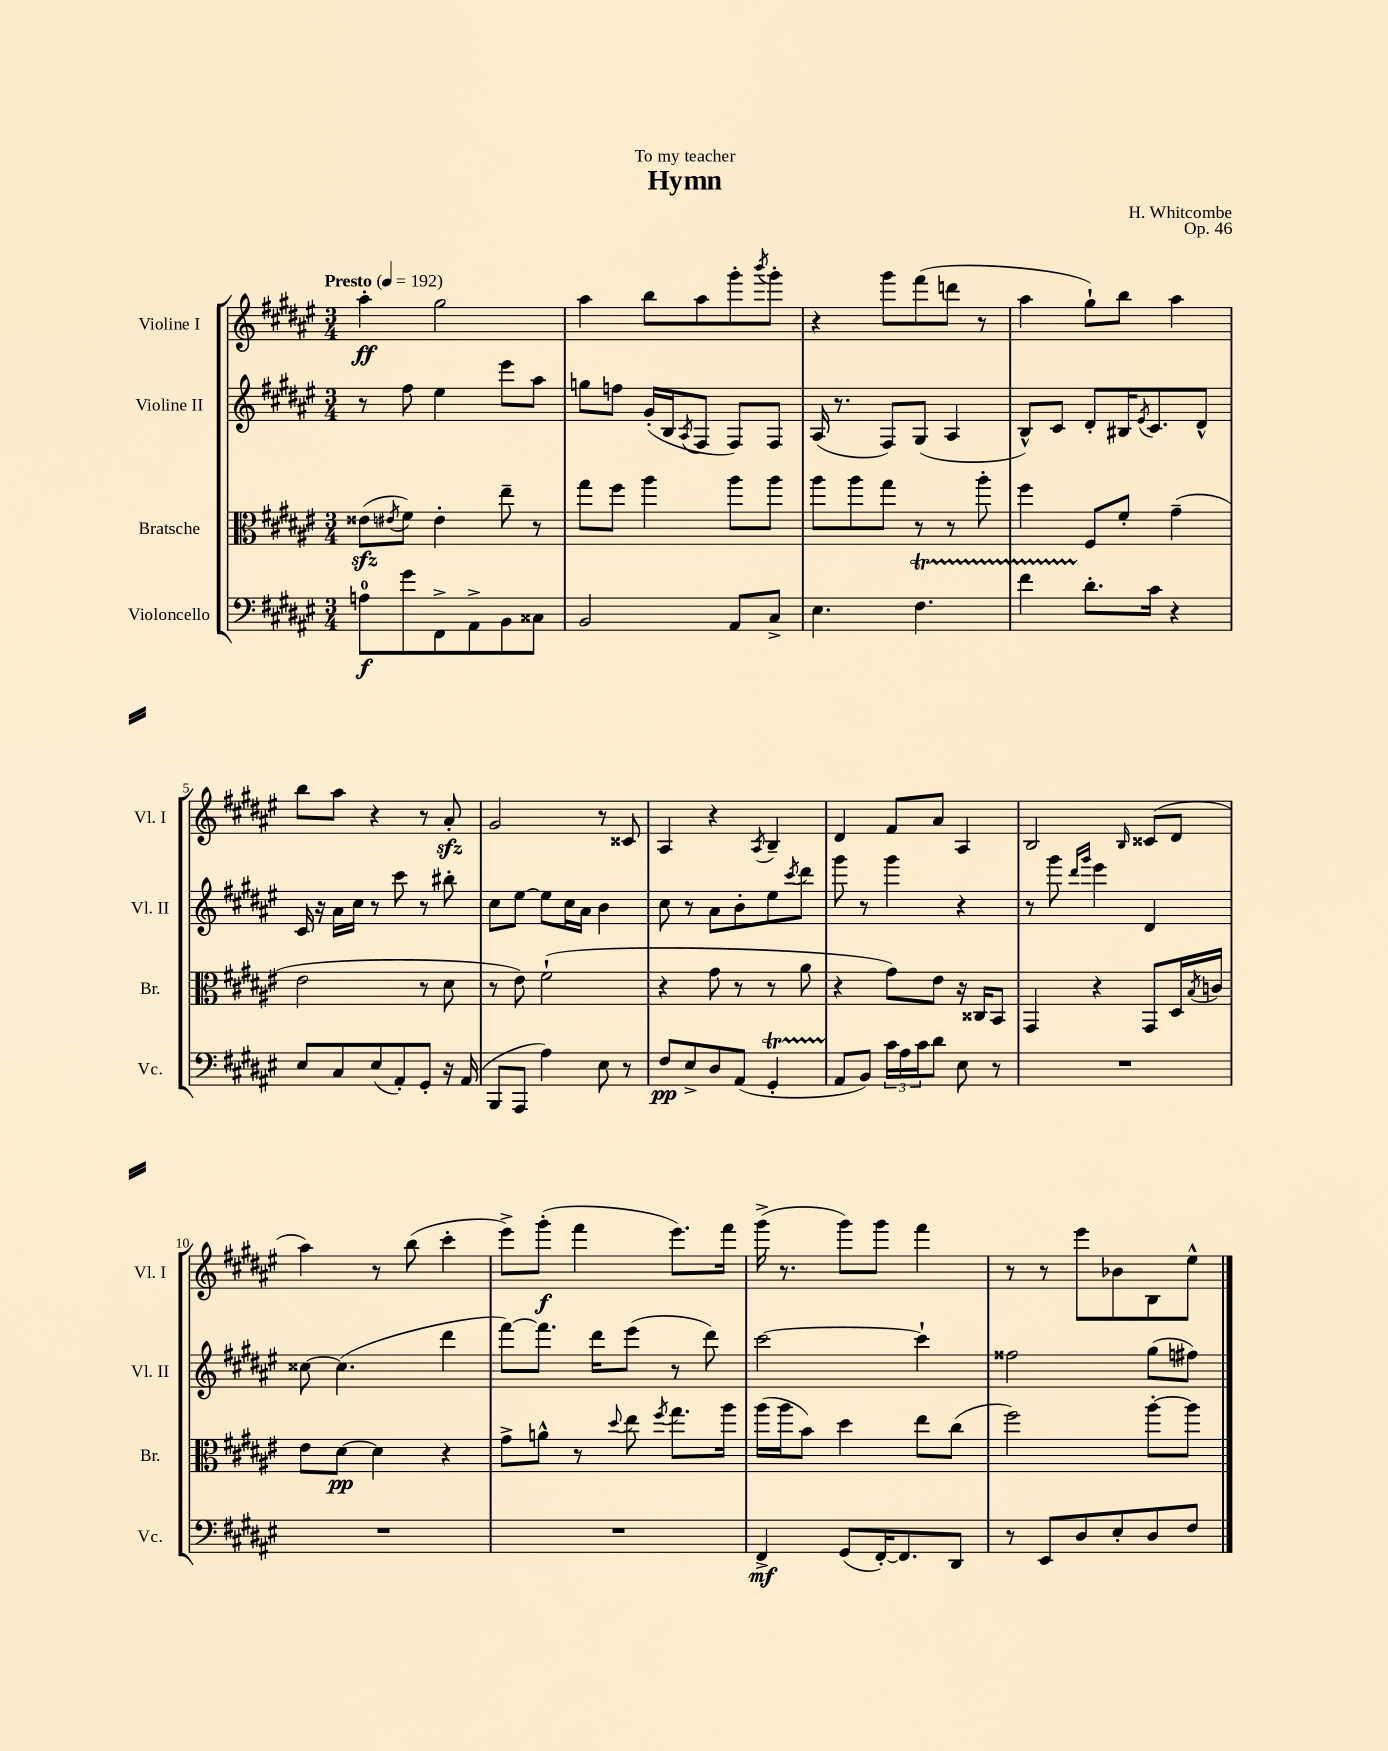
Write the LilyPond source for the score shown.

\header { title = "Hymn" composer = "H. Whitcombe" dedication = "To my teacher" opus = "Op. 46" }
<<
\new StaffGroup <<
\new Staff = "s0" \with { instrumentName = "Violine I" shortInstrumentName = "Vl. I" } {
    \clef treble \key fis \major \numericTimeSignature \time 3/4 \tempo "Presto" 4 = 192
    ais''4-.\ff gis''2 |
    ais''4 b''8 ais''8 gis'''8-. \acciaccatura { b'''8 } gis'''8-. |
    r4 gis'''8 fis'''8( d'''8 r8 |
    ais''4 gis''8-!) b''8 ais''4 |
    b''8 ais''8 r4 r8 ais'8-.\sfz |
    gis'2 r8 cisis'8 |
    ais4 r4 \acciaccatura { ais8 } b4-- |
    dis'4 fis'8 ais'8 ais4 |
    b2 \grace { b16 } cisis'8( dis'8 |
    ais''4) r8 b''8( cis'''4-. |
    eis'''8->) gis'''8-.\f( fis'''4 eis'''8.) fis'''16 |
    gis'''16->( r8. gis'''8) gis'''8 fis'''4 |
    r8 r8 eis'''8 bes'8 b8 eis''8-^ \bar "|." |
}
\new Staff = "s1" \with { instrumentName = "Violine II" shortInstrumentName = "Vl. II" } {
    \clef treble \key fis \major \numericTimeSignature \time 3/4
    r8 fis''8 eis''4 eis'''8 ais''8 |
    g''8 f''8 gis'16-.( b16 \acciaccatura { ais8 } fis8 fis8) fis8 |
    ais16( r8. fis8) gis8( ais4 |
    b8-^) cis'8 dis'8-. bis16 \acciaccatura { eis'8 } cis'8. dis'8-^ |
    cis'16 r16 ais'16 cis''16 r8 cis'''8 r8 bis''8-. |
    cis''8 eis''8~ eis''8 cis''16 ais'16 b'4 |
    cis''8 r8 ais'8 b'8-. eis''8 \acciaccatura { cis'''8 } dis'''8 |
    gis'''8 r8 gis'''4 r4 |
    r8 gis'''8 \grace { dis'''16 gis'''16 } eis'''4 dis'4 |
    cisis''8~ cisis''4.( dis'''4 |
    fis'''8~) fis'''8. dis'''16 eis'''8( r8 dis'''8) |
    cis'''2~ cis'''4-! |
    fisis''2 gis''8( fis''8) \bar "|." |
}
\new Staff = "s2" \with { instrumentName = "Bratsche" shortInstrumentName = "Br." } {
    \clef alto \key fis \major \numericTimeSignature \time 3/4
    eisis'8\sfz( \acciaccatura { eis'8 } fis'8) eis'4-. eis''8-- r8 |
    gis''8 fis''8 ais''4 ais''8 ais''8 |
    ais''8 ais''8 gis''8 r8 r8 ais''8-. |
    fis''4 fis8 fis'8-. gis'4--( |
    eis'2 r8 dis'8 |
    r8 eis'8) fis'2-!( |
    r4 gis'8 r8 r8 ais'8 |
    r4 gis'8) eis'8 r16 cisis16 b,8 |
    gis,4 r4 gis,8 dis16 \acciaccatura { b8 } c'16 |
    eis'8 dis'8~\pp dis'4 r4 |
    gis'8-> a'8-^ r8 \appoggiatura { dis''8 } eis''8 \acciaccatura { fis''8 } gis''8. ais''16 |
    ais''16( ais''16 b'8) dis''4 eis''8 cis''8( |
    fis''2) ais''8~-. ais''8 \bar "|." |
}
\new Staff = "s3" \with { instrumentName = "Violoncello" shortInstrumentName = "Vc." } {
    \clef bass \key fis \major \numericTimeSignature \time 3/4
    a8-0\f gis'8 fis,8-> ais,8-> b,8 cisis8 |
    b,2 ais,8 cis8-> |
    eis4. fis4.\startTrillSpan |
    fis'4 dis'8.-.\stopTrillSpan cis'16 r4 |
    eis8 cis8 eis8( ais,8-.) gis,8-. r16 ais,16( |
    b,,8 ais,,8 ais4) eis8 r8 |
    fis8\pp eis8-> dis8 ais,8( gis,4-.\startTrillSpan |
    ais,8\stopTrillSpan b,8) \tuplet 3/2 { cis'16 ais16 cis'16 } dis'8 eis8 r8 |
    R2. |
    R2. |
    R2. |
    fis,4->\mf gis,8( fis,16~-.) fis,8. dis,8 |
    r8 eis,8 dis8 eis8-. dis8 fis8 \bar "|." |
}
>>
>>
